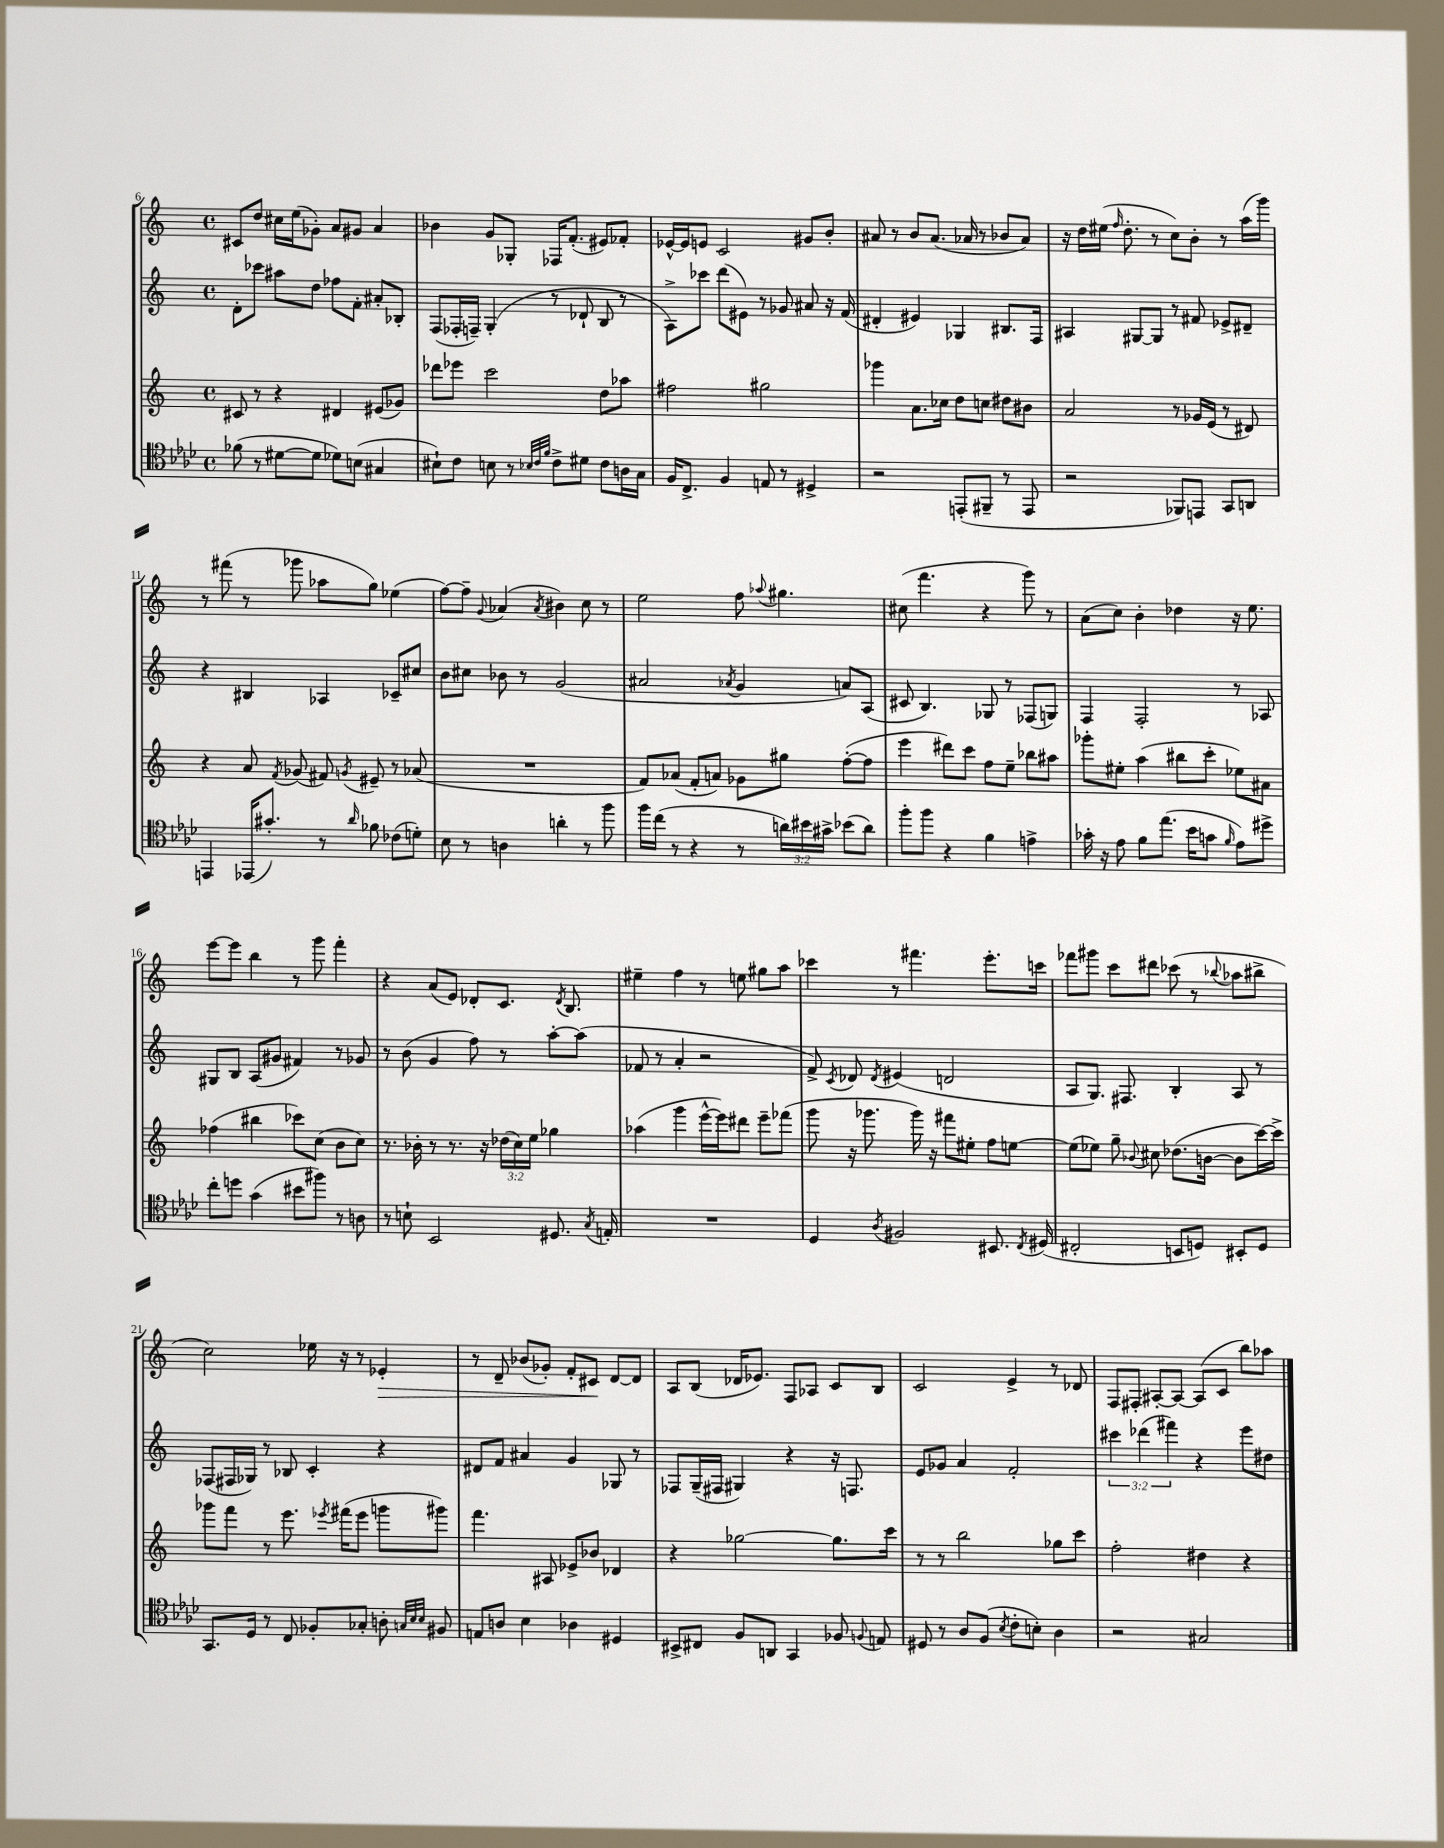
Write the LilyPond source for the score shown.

<<
\new StaffGroup <<
\new Staff = "s0" {
    \clef treble \key c \major \defaultTimeSignature \time 4/4
    \autoBeamOff cis'8[ d''8] cis''16[ e''16( ges'8]-.) a'8[ gis'8] a'4 |
    bes'4 g'8[ ges8]-. fes16[ f'8.]-.( eis'8[) fes'8]-. |
    ees'16[~-^ ees'16 e'8] c'2 gis'8[ b'8]-. |
    ais'8 r8 b'8[ ais'8.]( aes'16 r8 bes'8[ aes'8]) |
    r16 d''16[ eis''16]( \grace { f''16 } d''8.-. r8 c''8[) b'8]-. r8 a''16[( g'''16]) |
    r8 fis'''8( r8 ges'''8 aes''8[ g''8]) ees''4( |
    f''8[~) f''8]-- \appoggiatura { g'8 } aes'4( \acciaccatura { aes'8 } bis'4) c''8 r8 |
    e''2 f''8 \appoggiatura { aes''8 } gis''4. |
    cis''8( f'''4. r4 g'''8) r8 |
    a'8[( c''8]) b'4-. des''4 r16 e''8. |
    e'''8[~ e'''8] b''4 r8 g'''8 f'''4-. |
    r4 a'8[( e'8]) des'8[-. c'8.] \acciaccatura { des'8 } b8. |
    eis''4-- f''4 r8 e''8 gis''8[ a''8] |
    ces'''4 r8 fis'''4. e'''8.[-. c'''16] |
    fes'''8[ gis'''8] c'''8[ dis'''8] ces'''8( r8 \appoggiatura { bes''8 } aes''8[ bis''8]-> |
    c''2) ees''16 r16 r8 ees'4-.\> |
    r8 d'8-- bes'8[( ges'8]-.) f'8[-. cis'8]\! d'8[~ d'8] |
    a8[ b8]( des'16[ ees'8.]) f8[ aes8] c'8[ b8] |
    c'2 e'4-> r8 des'8 |
    f8[ fis8]-. ais8[~-. ais8]~ ais8[( c'8] b''8[) aes''8] \bar "|." |
}
\new Staff = "s1" {
    \clef treble \key c \major \defaultTimeSignature \time 4/4 \override Staff.TupletNumber.text = #tuplet-number::calc-fraction-text
    \autoBeamOff d'8[-. ces'''8] ais''8[ d''8] fes''8[ f'8]-. ais'8[-. bes8]-. |
    f8[( fes16-. f16]--) g4-.( r8 des'8-! b8 r8 |
    a8[->) ces'''8] d'''8[( eis'8]) r8 ges'8 ais'8 r16 f'16( |
    dis'4-. eis'4) ges4 bis8.[ f16] |
    ais4 gis8[~ gis8] r8 fis'8 ees'8[-> dis'8]-- |
    r4 bis4 aes4 ces'8[-- cis''8] |
    b'8[ cis''8] bes'8 r8 g'2( |
    ais'2 \acciaccatura { aes'8 } g'4 a'8[) a8]( |
    cis'8 b4.) ges8 r8 fes8[( g8]) |
    f4 f2-. r8 aes8 |
    gis8[ b8] a8[( gis'8] fis'4) r8 ges'8 |
    r8 b'8( g'4 f''8) r8 a''8[~-. a''8]( |
    fes'8 r8 a'4-. r2 |
    f'8->) \acciaccatura { c'8 } des'8 \acciaccatura { des'8 } eis'4( d'2 |
    a8[ g8.]) fis8. b4-. a8 r8 |
    fes8[( fis16 ges16]) r8 bes8 c'4-. r4 |
    dis'8[ f'8] ais'4 g'4 ges8 r8 |
    fes8[ g16--( fis16] gis4) r4 r16 f8. |
    e'8[ ges'8] a'4 f'2-. |
    \tuplet 3/2 { cis'''4 des'''4( fis'''4) } r4 e'''8[ dis''8] \bar "|." |
}
\new Staff = "s2" {
    \clef treble \key c \major \defaultTimeSignature \time 4/4 \override Staff.TupletNumber.text = #tuplet-number::calc-fraction-text
    \autoBeamOff cis'8 r8 r4 dis'4 eis'8[( ges'8]) |
    des'''8[ ees'''8] c'''2 d''8[ aes''8] |
    fis''2 gis''2 |
    ges'''4 a'8.[ ces''16] d''8[ c''8] dis''8[ bis'8] |
    a'2 r8 ges'16[ e'16]( r8 dis'8) |
    r4 a'8 \acciaccatura { f'8 } ges'8( fis'8) \acciaccatura { g'8 } eis'8-- r8 aes'8( |
    R1 |
    f'8[) aes'8]( f'8[-. a'8]) ges'8[ gis''8] f''8[~-.( f''8] |
    e'''4 dis'''8[) c'''8] f''8[ e''8]-- bes''8[ ais''8] |
    ges'''8[-. eis''8]-. a''4( bis''8[ c'''8]-. ees''8[) ais'8] |
    fes''4( bis''4 ces'''8[) c''8]( b'8[ c''8]) |
    r8. bes'16-. r8 r8. r16 \tuplet 3/2 { des''16[( c''16) e''16] } ges''4 |
    aes''4( g'''4 e'''16[~-^ e'''16) dis'''8] e'''8[-- fes'''8]( |
    g'''8 r16 ges'''8. ges'''16) r16 fis'''8[ eis''8]-. f''8[ e''8]~ |
    e''8[( ees''8]) g''8-- \appoggiatura { bes'8 } cis''8 des''8.[( b'16]~ b'8[ c'''16~) c'''16]-> |
    ges'''8[ f'''8] r8 e'''8. \acciaccatura { ees'''8 } fis'''16[( ees'''8] g'''8[ gis'''8]) |
    f'''4. ais8 ees'8[-> bes'8] des'4 |
    r4 ges''2~ ges''8.[ c'''16] |
    r8 r8 b''2 ges''8[ c'''8] |
    f''2-. dis''4 r4 \bar "|." |
}
\new Staff = "s3" {
    \clef tenor \key aes \major \defaultTimeSignature \time 4/4 \override Staff.TupletNumber.text = #tuplet-number::calc-fraction-text
    \autoBeamOff fes'8( r8 dis'8[~ dis'8] des'8[) b8]( gis4 |
    bis8[-!) c'8] b8 r8 \grace { bes32[ c'32 f'32] } c'8[-> dis'8] c'8[ a16 g16] |
    f16[ c8.]-> f4 e8 r8 dis4-> |
    r2 e,8[-.( fis,8]-- r8 e,8 |
    r2 fes,8[) e,8] g,8[ a,8] |
    e,4 ees,16[( gis'8.]-.) r8 \grace { aes'16 } fes'8 ces'8[( d'8]-.) |
    bes8 r8 a4 a'4-. r8 f''8 |
    f''16[ c''16]( r8 r4 r8 \tuplet 3/2 { a'16[) bis'16 gis'16]-> } bes'8[( a'8]) |
    f''8[-. f''8] r4 f'4 e'4-> |
    ges'16-. r16 ees'8 f'8[ ees''8.]( bes'16[ g'8] \grace { f'16 } ees'8[) dis''8]-> |
    c''8[-. d''8] g'4( bis'8[ fis''8]) r8 a8 |
    r8 b8-! bes,2 dis8. \acciaccatura { g8 } e16-. |
    R1 |
    des4 \acciaccatura { aes8 } fis2 bis,8. \acciaccatura { c8 } dis16( |
    cis2-. b,8[ d8]) bis,8[-. d8] |
    g,8.[ des16] r8 c8 fes8[-. ges8]-. a8-. \grace { g32[ bes32 bes32] } fis8 |
    e8[ a8] bes4 aes4 dis4 |
    bis,8[-> cis8] f8[ a,8] g,4 fes8 \appoggiatura { f8 } e8 |
    dis8 r8 aes8[ f8]( \acciaccatura { bes8 } c'8[-. b8]-.) aes4 |
    r2 gis2 \bar "|." |
}
>>
>>
\layout { \context { \Score currentBarNumber = #6 } }
